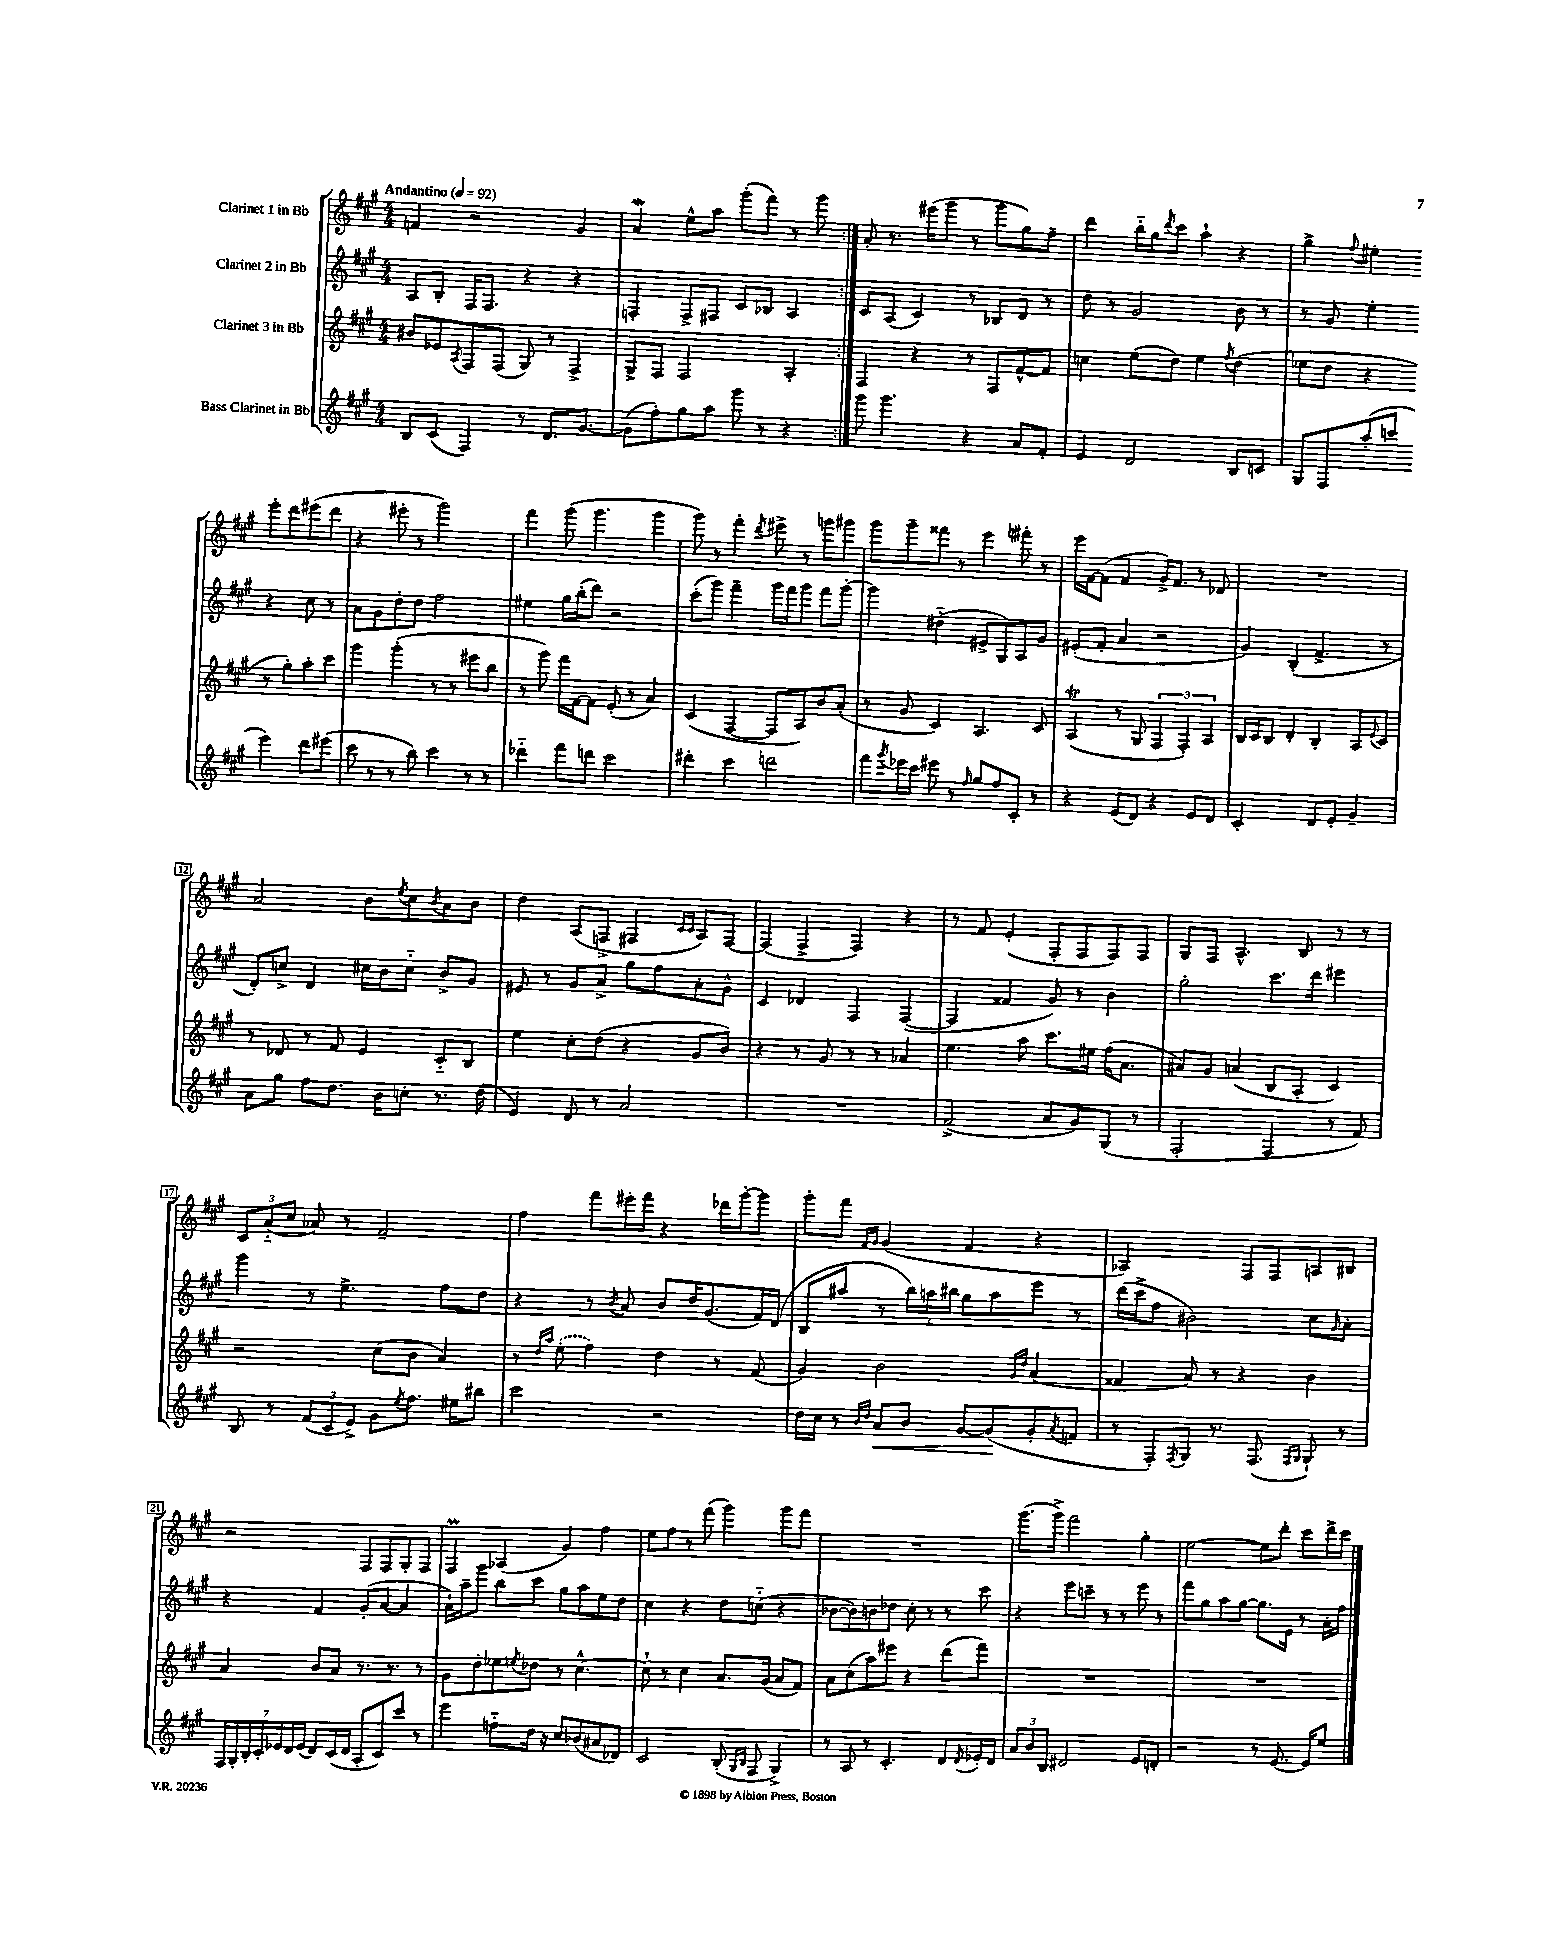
<<
\new StaffGroup <<
\new Staff = "s0" \with { instrumentName = "Clarinet 1 in Bb" } {
    \clef treble \key a \major \numericTimeSignature \time 4/4 \tempo "Andantino" 4 = 92
    \repeat volta 2 { f'4 r2 gis'4 |
    a'4\mordent e''8-^ a''8 gis'''8-.( fis'''8) r8 gis'''8 | }
    a'8-. r8. eis'''16( gis'''8 r8 gis'''8 gis''8) fis''8-- |
    d'''4 b''16-_ gis''16 \acciaccatura { d'''8 } cis'''8 a''4-! r4 |
    gis''4-> \appoggiatura { fis''8 } eis''4-. e'''8-. d'''8 eis'''8( d'''8 |
    r4 eis'''8-. r8 gis'''2) |
    fis'''4 gis'''8( gis'''4. gis'''4 |
    gis'''8) r8 fis'''4-. \acciaccatura { d'''8 } eis'''8-> r8 g'''8 gis'''8 |
    gis'''8 gis'''8-- fisis'''8 r8 e'''4 fis'''8-. r8 |
    e'''16 fis'16~ fis'8( fis'4 gis'16->) fis'8. r8 des'8 |
    R1 |
    a'2 b'8 \acciaccatura { e''8 } cis''8 \acciaccatura { b'8 } a'8 b'8 |
    d''4 a8( f8-> fis4 \grace { cis'16 cis'16 } a8) fis8~ |
    fis4( fis4-> fis4) r4 |
    r8 fis'8 e'4-.( fis8-. fis8 fis8) fis8 |
    gis8 fis8 a4.-^ b8 r8 r8 |
    \tuplet 3/2 { cis'8 a'8-_( cis''8 } aes'8) r8 fis'2-- |
    fis''4 fis'''8 eis'''16-. fis'''16 r4 des'''16 gis'''16~-. gis'''8 |
    gis'''8-. fis'''8 \grace { fis'16 gis'16 } gis'4( fis'4 r4 |
    aes2) fis8 fis8 a8 bis8 |
    r2 fis8 fis8 gis8-. fis8 |
    fis4\prall aes4( gis'4) fis''4 |
    e''8 fis''8 r8 fis'''8( gis'''4) gis'''8 fis'''8 |
    R1 |
    gis'''8.( gis'''16->) fis'''2 gis''4-. |
    e''2~ e''8 d'''8-. cis'''8 d'''16-> cis'''16 \bar "|." |
}
\new Staff = "s1" \with { instrumentName = "Clarinet 2 in Bb" } {
    \clef treble \key a \major \numericTimeSignature \time 4/4
    \repeat volta 2 { a8 b8-. fis16 fis8. r4 r4 |
    f4-. f8-> fis8 cis'8 bes8 a4 | }
    cis'8 a8( cis'4) r8 bes8 d'8 r8 |
    d''8 r8 gis'2 b'8 r8 |
    r8 gis'8 e''4-. r4 cis''8 r8 |
    a'8 gis'8 d''8-. d''8 fis''2 |
    eis''4 gis''16 b''16-.( d'''8) r2 |
    cis'''8-.( gis'''8) fis'''4-- gis'''16 fis'''16 gis'''8 fis'''8 gis'''8~-. |
    gis'''4 dis''4-_( eis'8-> gis8) a8 gis'8 |
    eis'8-.( fis'8-. a'4 r2 |
    gis'4) b4-.( fis'4.-> r8 |
    d'8-.) c''8-> d'4 cis''16 b'16 cis''8-_ b'8-> gis'8 |
    eis'8 r8 gis'8 a'8-> gis''8 fis''8 a'8-. gis'8-^ |
    cis'4 des'4 fis4 fis4~( |
    fis4 fisis'4 gis'8) r8 b'4 |
    gis''2-. cis'''8. d'''16 eis'''4 |
    gis'''4 r8 e''4.-> fis''8 d''8 |
    r4 r8 \acciaccatura { b'8 } a'8 b'8 d''16 gis'8.( fis'16) d'16( |
    b8 ais''8 r8 \tuplet 3/2 { b''16) a''16 bis''16 } gis''8 a''8 e'''8 r8 |
    d'''16( cis'''16-> fis''8 bis'2) cis''8 \grace { gis'16 } a'8-. |
    r4 fis'4 gis'8-.( a'8~ a'4 |
    a'16-!) a''16-- gis'''8 b''8 cis'''8 gis''8 a''8 e''8 d''8 |
    cis''4 r4 d''8 c''8-_( r4 |
    bes'8~ bes'8) b'8 des''8 cis''8-. r8 r8 cis'''8 |
    r4 e'''8 c'''8-- r8 r8 e'''8 r8 |
    fis'''8 gis''8 a''8 gis''8~ gis''8. e'16 r8 a'16-. fis''16 \bar "|." |
}
\new Staff = "s2" \with { instrumentName = "Clarinet 3 in Bb" } {
    \clef treble \key a \major \numericTimeSignature \time 4/4
    \repeat volta 2 { bis'8 ees'8 \acciaccatura { a8 } fis8 fis8( gis8) r8 fis4-> |
    gis8-> fis8 fis2 a4-. | }
    fis4 r4 r8 fis8 fis'8~-^ fis'8 |
    c''4 e''8( d''8) e''4 \acciaccatura { fis''8 } d''4( |
    ees''8 d''8 r4 r8 gis''8-.) a''8-. cis'''8 |
    gis'''4 gis'''4-.( r8 r8 eis'''8 b''8 |
    r8 gis'''8) fis'''16 fis'16~ fis'8 e'8-.( r8 a'4) |
    cis'4( fis4~ fis8 a8) b'8 a'8-.( |
    r8 gis'8 cis'4) a4. cis'8 |
    a4\trill( r8 gis8 \tuplet 3/2 { fis4 fis4-.) a4 } |
    b16 cis'16 b8 d'4-. b4-. a8 \appoggiatura { e'8 } cis'8 |
    r8 des'8 r8 fis'8 e'4 cis'8-_ b8 |
    e''4 cis''8-. d''8( r4 gis'8 b'8) |
    r4 r8 gis'8 r8 r8 aes'4 |
    e''4. a''8 cis'''8. eis''16 fis''16( a'8. |
    ais'8) gis'8 a'4( b8 a8-. cis'4) |
    r2 cis''8( b'8 a'4) |
    r8 \grace { d''16 a''16 } \once \slurDashed e''8-.( fis''4) d''4 r8 fis'8( |
    gis'4) b'2 \grace { gis'16 d''16 } a'4( |
    fisis'4 a'8) r8 r4 b'4 |
    a'4 b'8 a'8 r8. r8. r8 |
    gis'8 d''8-. ees''8 \acciaccatura { e''8 } des''8 r8 cis''4.~-^ |
    cis''8-! r8 cis''4 a'8. gis'16( a'8 fis'8) |
    a'8 cis''8( a''8) eis'''8 r4 d'''8( fis'''8) |
    R1 |
    R1 \bar "|." |
}
\new Staff = "s3" \with { instrumentName = "Bass Clarinet in Bb" } {
    \clef treble \key a \major \numericTimeSignature \time 4/4
    \repeat volta 2 { b8 cis'8( fis4) r8 d'8. gis'8.~ |
    gis'8( fis''8-.) gis''8 a''8 gis'''8 r8 r4 | }
    gis'''8 gis'''4. r4 a'8 fis'8-. |
    e'4 d'2 b8 c'8 |
    gis8 fis8 a''8-.( c'''8 e'''4) d'''8 eis'''8( |
    cis'''8 r8 r8 b''8) cis'''4 r8 r8 |
    des'''4-_ fis'''8 d'''8 cis'''2 |
    dis'''4-. cis'''4 d'''2 |
    fis'''8 \acciaccatura { gis'''8 } ees'''16 cis'''16 eis'''8 r8 \grace { fis''16 } gis''8 fis''8 cis'8-. r8 |
    r4 e'8( d'8) r4 e'8 d'8 |
    cis'2-. d'8 e'8-. gis'4-- |
    a'8 gis''8 fis''8 d''8. b'16 c''8-. r8. d''16( |
    e'4) d'8 r8 a'2 |
    R1 |
    fis'2->( a'8 gis'8) gis8( r8 |
    fis2-. fis4 r8 fis'8) |
    b8 r8 \tuplet 3/2 { fis'8( cis'8 e'8->) } gis'8 \acciaccatura { e''8 } fis''8. eis''16 bis''8 |
    cis'''2 r2 |
    d''16 cis''16 r8 \grace { b'16 d''16 } a'8\< b'8 gis'8~ gis'8\!( gis'8-. \acciaccatura { a'8 } f'8 |
    r8 fis8-.) \acciaccatura { fis8 } gis8 r8. fis8.( \grace { fis16 gis16 } gis8-!) r8 |
    \tuplet 7/4 { fis16 gis16-. b16-. cis'16-. ees'16 d'16 ees'16( } d'8) cis'16( d'16 a8-. cis'8) cis'''8 r8 |
    e'''4 f''8-_ d''16 r16 cis''8 bes'8( ais'8 des'8) |
    cis'2 b8-.( \grace { gis16 b16 } fis8 gis4->) |
    r8 a8 r8 cis'4.-. d'8 \acciaccatura { d'8 } ees'16-. d'16 |
    \tuplet 3/2 { a'8 b'8 b8 } dis'2 e'8 d'8-. |
    r2 r8 e'8.~ e'16 e''8 \bar "|." |
}
>>
>>
\layout { \context { \Score \override BarNumber.stencil = #(make-stencil-boxer 0.1 0.3 ly:text-interface::print) } }
